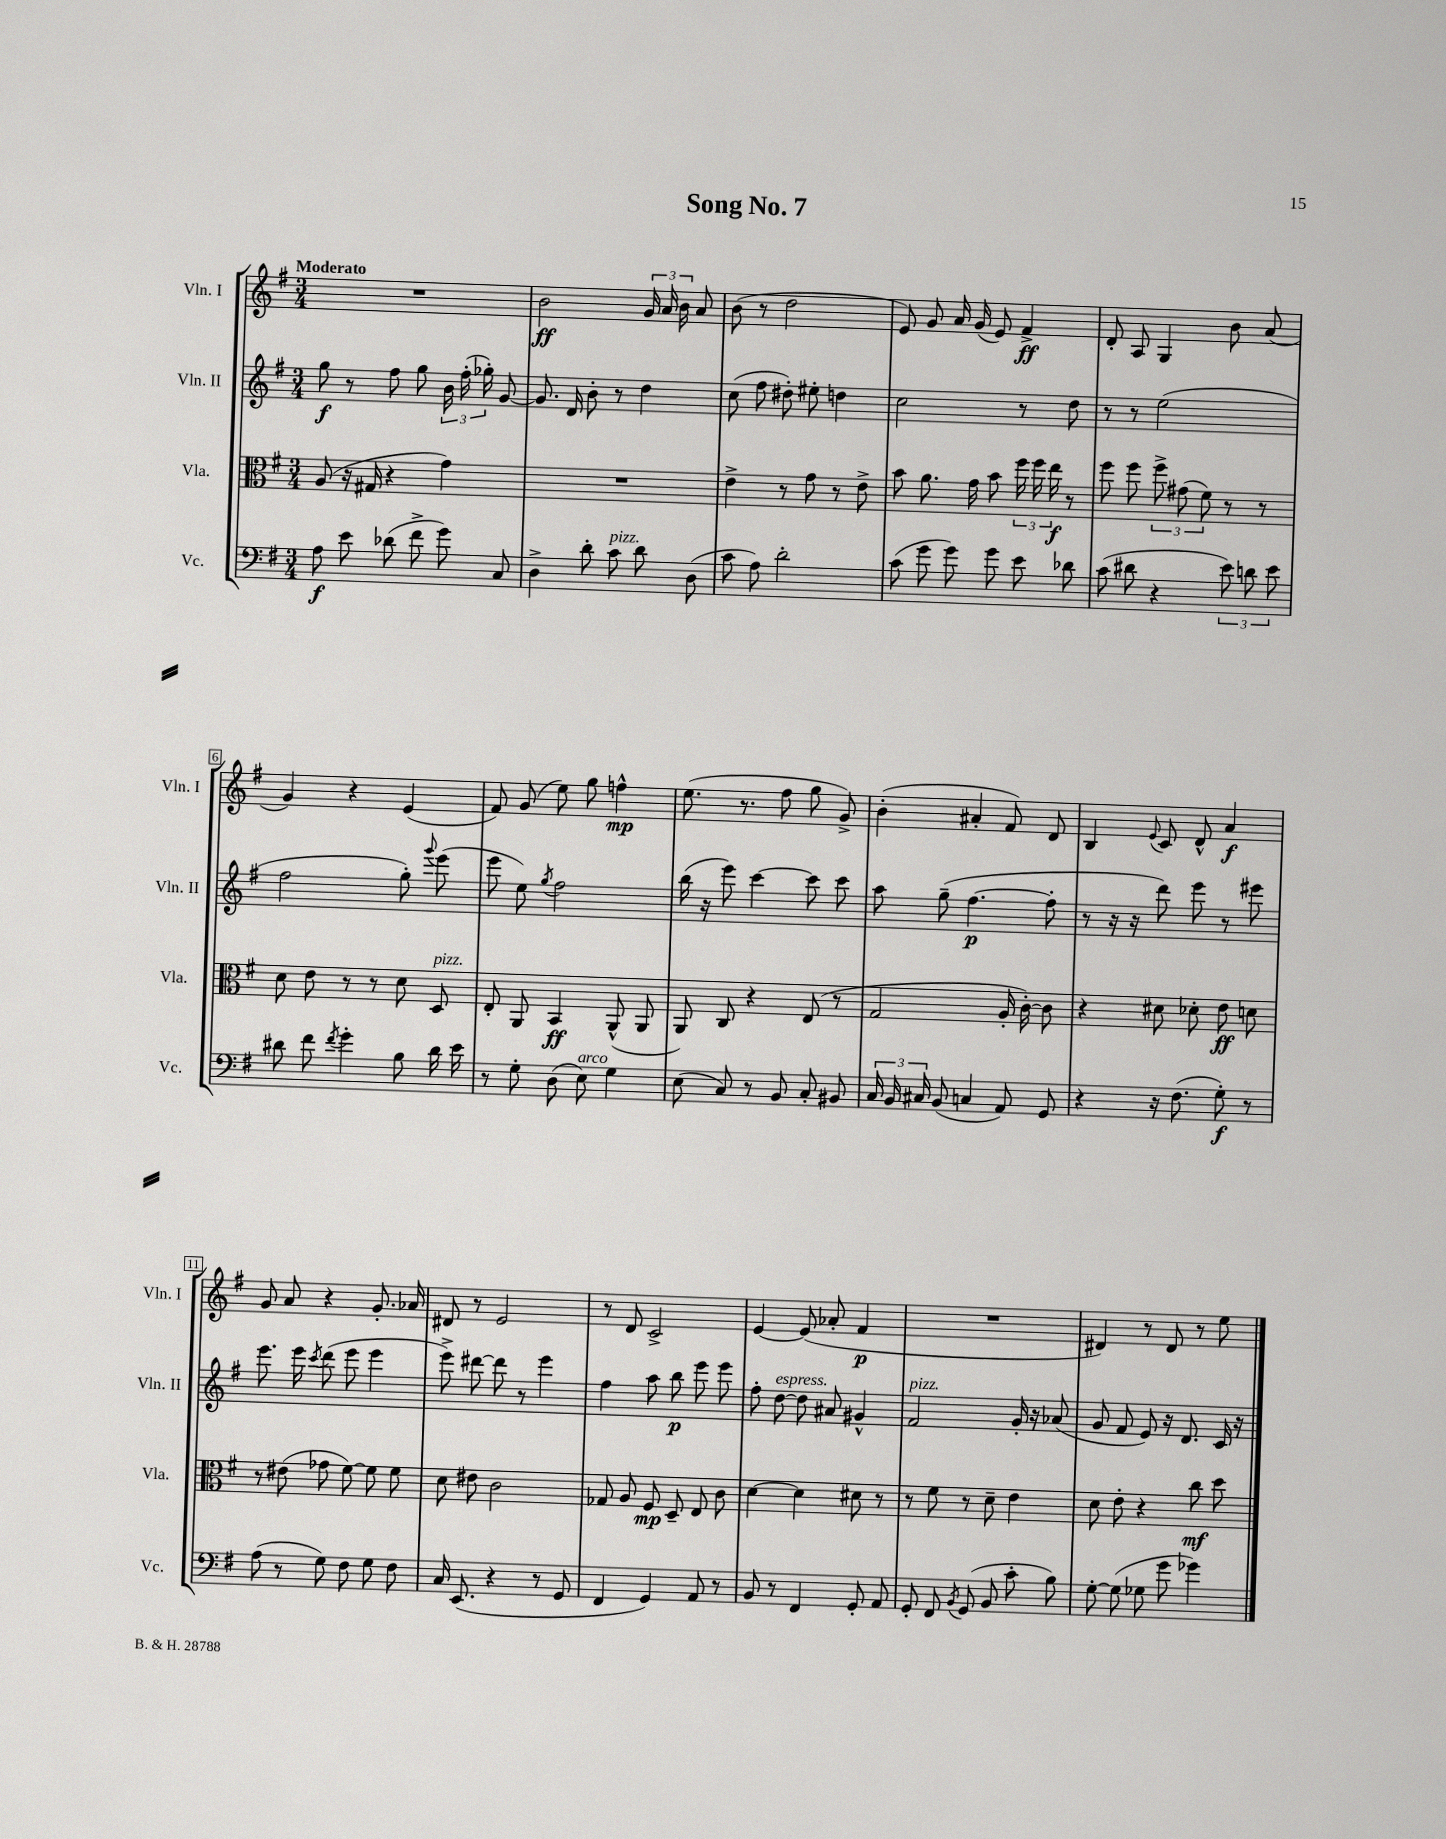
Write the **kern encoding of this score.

**kern	**kern	**kern	**kern
*staff4	*staff3	*staff2	*staff1
*clefF4	*clefC3	*clefG2	*clefG2
*k[f#]	*k[f#]	*k[f#]	*k[f#]
*M3/4	*M3/4	*M3/4	*M3/4
8A\	(8A/	8gg\	2.r
8e\	16r	8r	.
.	16G#/	.	.
(8d-\	4r	8ff#\	.
8f#^\	.	8gg\	.
8g\)	4g\)	24b\	.
.	.	(24ff#'\	.
.	.	24gg-'\)	.
8C/	.	[8g/	.
=	=	=	=
4D^\	2.r	8.g/]	2b\
.	.	16d/	.
8d'\	.	8b'\	.
8c\	.	8r	.
8d\	.	4dd\	24g/
.	.	.	24a/
.	.	.	24b\
(8D\	.	.	8a/
=	=	=	=
8c\	4e^\	(8cc\	(8b\
8A\)	.	8ff#\	8r
2d'\	8r	8dd#'\)	2dd\
.	8g\	8ee#'\	.
.	8r	4dd\	.
.	8e^\	.	.
=	=	=	=
(8c\	8b\	2cc\	8e/)
8g\	8.a\	.	8g/
8g\)	.	.	16a/
.	16g\	.	(16g/
8g\	8b\	.	8e/)
8e\	24ff#\	8r	4f#^/
.	24ff#\	.	.
.	24ee\	.	.
8d-\	8r	8dd\	.
=	=	=	=
(8c\	8ff#\	8r	8d'/
8d#\	8ff#\	8r	8A/
4r	12ff#^\	(2ee\	4G/
.	(12g#\	.	.
.	12f#\)	.	.
12e\)	8r	.	8b\
12d\	.	.	.
.	8r	.	(8a/
12e\	.	.	.
=	=	=	=
8d#\	8d\	2ff#\	4g/)
8f#\	8e\	.	.
8qf#/	.	.	.
4g'\	8r	.	4r
.	8r	.	.
8B\	8d\	8gg'\)	(4e/
.	.	8qqggg/	.
16d#\	8D/	(8eee\	.
16e\	.	.	.
=	=	=	=
8r	8E'/	8eee\	8f#/)
8G'\	8AA/	8ee\)	(8g/
.	.	8qgg/	.
(8D\	4BB/	2ff#\	8ee\)
8E\)	.	.	8gg\
4G\	(8AA^^/	.	4ff^^\
.	8AA/	.	.
=	=	=	=
(8E\	8AA/)	(16bb\	(8.ee\
.	.	16r	.
8C/)	8C/	8eee\)	.
.	.	.	8.r
8r	4r	[4ccc\	.
8BB/	.	.	8ff#\
8C'/	(8E/	8ccc\]	8gg\
8BB#/	8r	8ccc\	8g^/)
=	=	=	=
24C/	2G/	8aa\	(4b'\
24BB/	.	.	.
24C#/	.	.	.
(8BB/	.	(8gg~\	.
4C/	.	[4.ff#\	4a#'/
8AA/)	16A'/	.	8f#/)
.	[16c'\)	.	.
8GG/	8c\]	8ff#'\]	8d/
=	=	=	=
4r	4r	8r	4B/
.	.	16r	.
.	.	16r	.
.	.	.	8qqe/
16r	8d#\	8ddd\)	8c/
(8.F#\	.	.	.
.	8d-'\	8eee\	8d^^/
8G'\)	8e\	8r	4a/
8r	8d\	8eee#\	.
=	=	=	=
(8A\	8r	8.eee\	8g/
8r	(8e#\	.	8a/
.	.	16eee\	.
.	.	8qccc/	.
8G\)	8g-\	(8ddd\	4r
8F#\	[8f#\)	8eee\	.
8G\	8f#\]	4eee\	8.g'/
8F#\	8f#\	.	.
.	.	.	16a-/
=	=	=	=
16C/	8d\	8eee^\)	8d#/
(8.EE/	.	.	.
.	8e#\	[8ddd#\	8r
4r	2c\	8ddd#\]	2e/
.	.	8r	.
8r	.	4eee\	.
8GG/	.	.	.
=	=	=	=
4FF#/	8G-/	4ff#\	8r
.	8A/	.	8d/
4GG/)	8F#/	8aa\	2c^/
.	8D~/	8bb\	.
8AA/	8E/	8eee\	.
8r	8c\	8eee\	.
=	=	=	=
8BB/	[4d\	8ff#'\	[4e/
8r	.	[8dd\	.
4FF#/	4d\]	8dd\]	(8e/]
.	.	8a#/	8a-'/
8GG'/	8d#\	4g#^^/	4f#/
8AA/	8r	.	.
=	=	=	=
8GG'/	8r	2f#/	2.r
8FF#/	8f#\	.	.
8qBB/	.	.	.
(8GG/	8r	.	.
8BB/	8d~\	.	.
8c'\	4e\	16g'/	.
.	.	16r	.
8B\)	.	(8a-/	.
=	=	=	=
[8G'\	8d\	8g/	4d#/)
(8G\]	8e'\	8f#/	.
8G-\	4r	8e/)	8r
8g\	.	16r	8d#/
.	.	8.d/	.
4g-\)	8cc\	.	8r
.	8dd\	16c/	8ee\
.	.	16r	.
==	==	==	==
*-	*-	*-	*-
